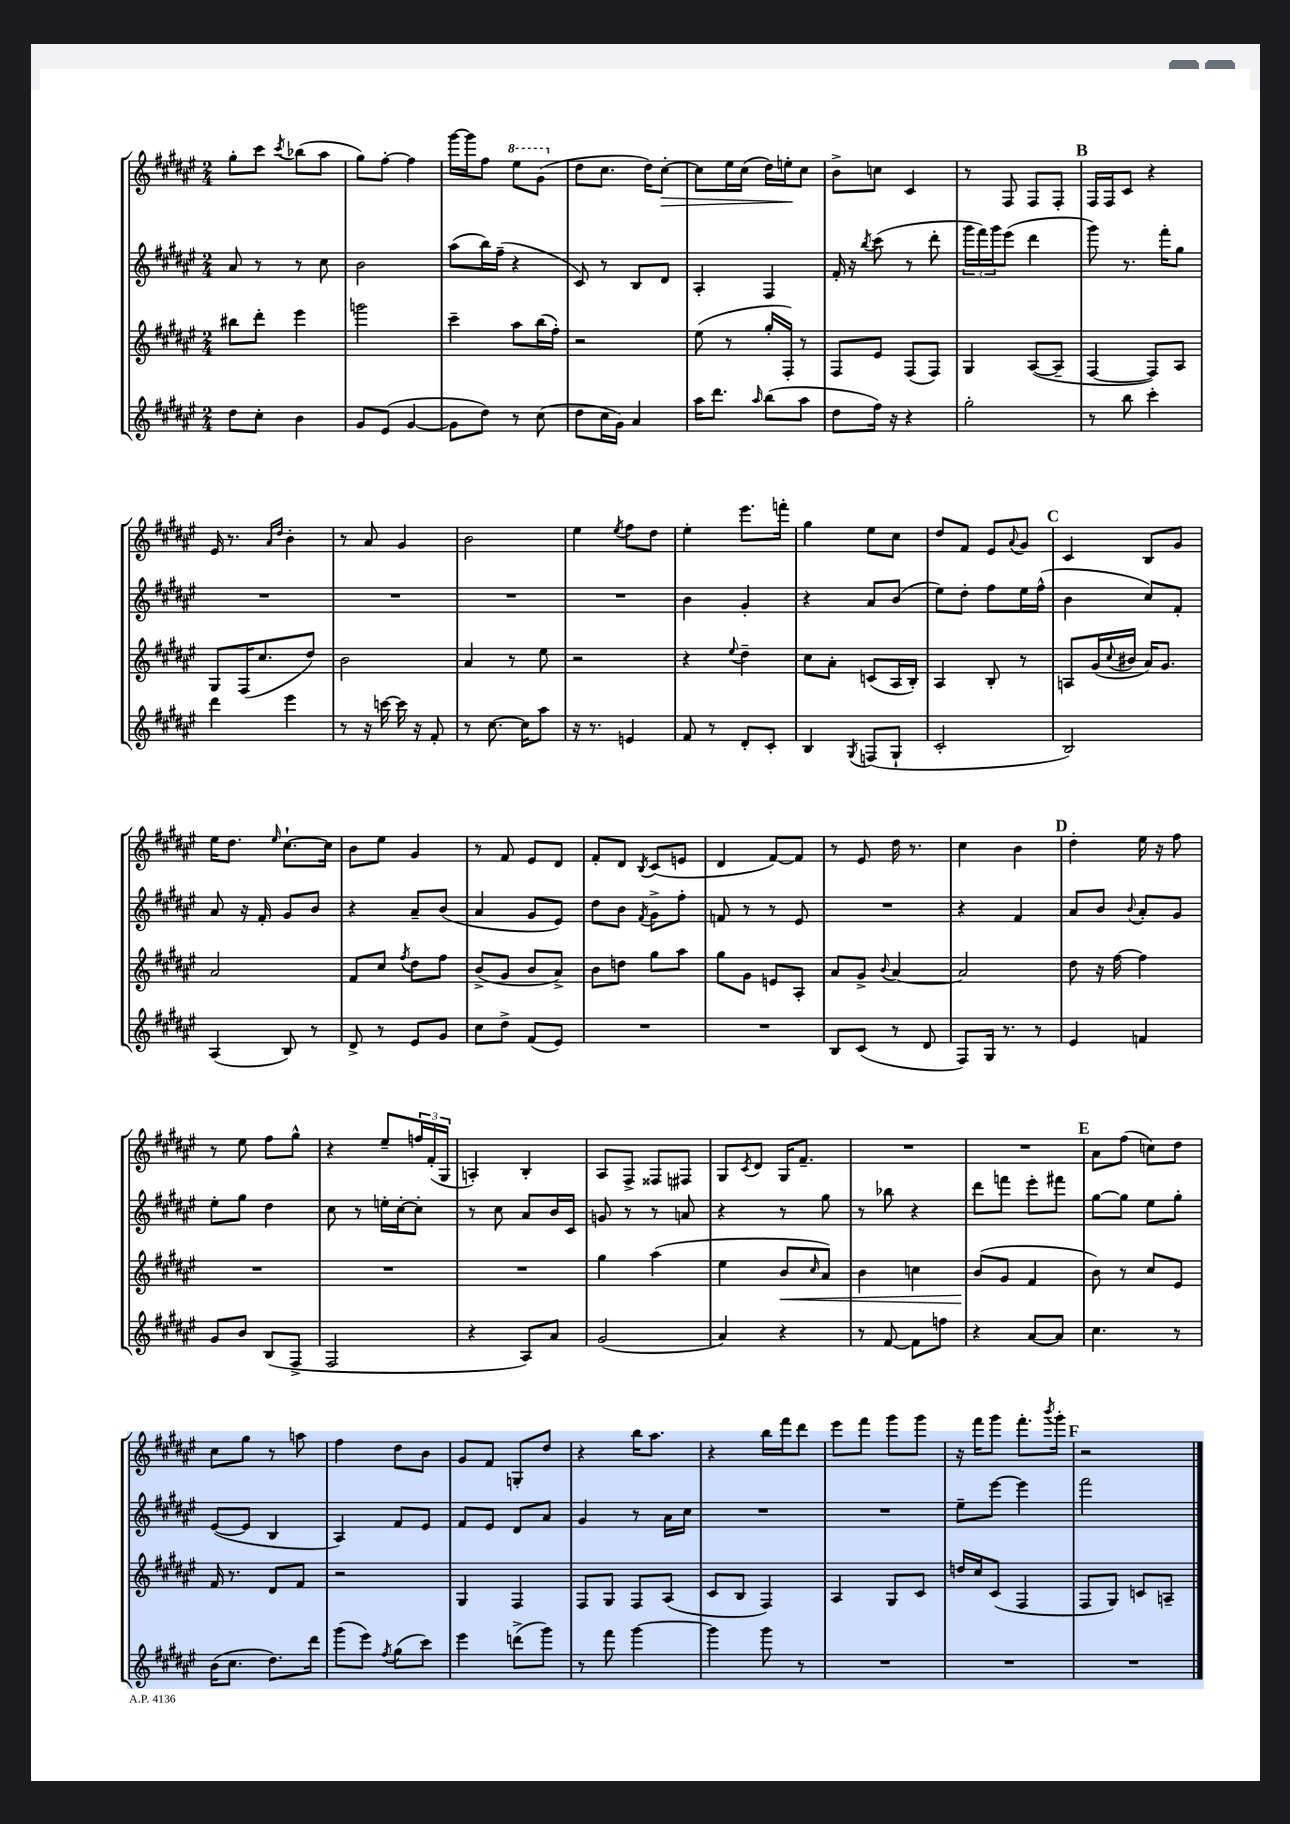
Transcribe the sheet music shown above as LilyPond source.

<<
\new StaffGroup <<
\new Staff = "s0" {
    \clef treble \key fis \major \numericTimeSignature \time 2/4
    gis''8-. cis'''8 \acciaccatura { cis'''8 } bes''8( ais''8 |
    gis''8) fis''8~-. fis''4 |
    gis'''16~ gis'''16 fis''8 \ottava #1 eis'''8 gis''8( \ottava #0 |
    dis''8 cis''8. dis''16) cis''8~-.\> |
    cis''8 eis''16 cis''16( dis''16) e''16-.\! cis''8 |
    b'8-> c''8 cis'4 |
    r8 fis8 fis8 fis8-. |
    \mark \markup { \bold "B" } fis16 fis16 cis'8 r4 |
    eis'16 r8. \grace { ais'16 dis''16 } b'4-. |
    r8 ais'8 gis'4 |
    b'2 |
    eis''4 \acciaccatura { eis''8 } fis''8 dis''8 |
    eis''4-. eis'''8. f'''16-. |
    gis''4 eis''8 cis''8 |
    dis''8 fis'8 eis'8 \appoggiatura { ais'8 } gis'8 |
    \mark \markup { \bold "C" } cis'4 b8 gis'8 |
    eis''16 dis''8. \grace { eis''16 } cis''8.~-! cis''16 |
    b'8 eis''8 gis'4 |
    r8 fis'8 eis'8 dis'8 |
    fis'8-. dis'8 \acciaccatura { b8 } cis'8( e'8 |
    dis'4 fis'8~) fis'8 |
    r8 eis'8 dis''16 r8. |
    cis''4 b'4 |
    \mark \markup { \bold "D" } dis''4-. eis''16 r16 fis''8 |
    r8 eis''8 fis''8 gis''8-^ |
    r4 eis''8-- \tuplet 3/2 { f''16 fis'16-.( gis16 } |
    a4-.) b4-. |
    ais8 fis8-> fisis8 fis8 |
    gis8 \acciaccatura { cis'8 } dis'8 gis16 fis'8.-- |
    R2 |
    R2 |
    \mark \markup { \bold "E" } ais'8 fis''8( c''8) dis''8 |
    cis''8 gis''8 r8 a''8 |
    fis''4 dis''8 b'8 |
    gis'8 fis'8 g8-. dis''8 |
    r4 b''16 ais''8. |
    r4 b''16 fis'''16 dis'''8 |
    eis'''8 fis'''8 gis'''8 gis'''8 |
    r16 fis'''16 gis'''8 fis'''8.-. \acciaccatura { b'''8 } gis'''16-. |
    \mark \markup { \bold "F" } r2 \bar "|." |
}
\new Staff = "s1" {
    \clef treble \key fis \major \numericTimeSignature \time 2/4
    ais'8 r8 r8 cis''8 |
    b'2 |
    ais''8( b''16) fis''16--( r4 |
    cis'8) r8 b8 dis'8 |
    ais4-. fis4 |
    fis'16-. r16 \acciaccatura { b''8 } cis'''8( r8 dis'''8-. |
    \tuplet 3/2 { gis'''16 fis'''16) gis'''16 } eis'''8( dis'''4 |
    \mark \markup { \bold "B" } gis'''8) r8. fis'''16-. gis''8 |
    R2 |
    R2 |
    R2 |
    R2 |
    b'4 gis'4-. |
    r4 ais'8 b'8( |
    eis''8) dis''8-. fis''8 eis''16 fis''16-^( |
    \mark \markup { \bold "C" } b'4 cis''8) fis'8-. |
    ais'8 r16 fis'16-. gis'8 b'8 |
    r4 ais'8-- b'8( |
    ais'4 gis'8 eis'8) |
    dis''8 b'8 \acciaccatura { fis'8 } gis'8-> fis''8-. |
    f'8 r8 r8 eis'8 |
    R2 |
    r4 fis'4 |
    \mark \markup { \bold "D" } ais'8 b'8 \appoggiatura { b'8 } ais'8-. gis'8 |
    eis''8-. gis''8 dis''4 |
    cis''8 r8 e''16-. cis''16~-. cis''8-. |
    r8 cis''8 ais'8 b'16 cis'16 |
    g'8 r8 r8 a'8 |
    r4 r8 gis''8 |
    r8 bes''8 r4 |
    dis'''8 f'''8 eis'''8-. fis'''8 |
    \mark \markup { \bold "E" } gis''8~ gis''8 eis''8 gis''8-. |
    eis'8~( eis'8 b4 |
    ais4) fis'8 eis'8 |
    fis'8 eis'8 dis'8 ais'8 |
    gis'4 r8 ais'16 cis''16 |
    R2 |
    R2 |
    eis''8-- eis'''8~ eis'''4 |
    \mark \markup { \bold "F" } fis'''2 \bar "|." |
}
\new Staff = "s2" {
    \clef treble \key fis \major \numericTimeSignature \time 2/4
    bis''8 dis'''8-. eis'''4 |
    g'''2 |
    cis'''4-- ais''8 b''16( fis''16-.) |
    r2 |
    eis''8( r8 gis''16-. fis16-.) r8 |
    fis8 eis'8 fis8( fis8) |
    gis4 ais8~( ais8-- |
    \mark \markup { \bold "B" } fis4~ fis8) ais8 |
    gis8 fis16( cis''8. dis''8) |
    b'2 |
    ais'4 r8 eis''8 |
    r2 |
    r4 \appoggiatura { eis''8 } dis''4-- |
    cis''8 ais'8-. c'8( ais16 b16-.) |
    ais4 b8-. r8 |
    \mark \markup { \bold "C" } a8 gis'16( \appoggiatura { cis''8 } bis'16 ais'16) gis'8. |
    ais'2 |
    fis'8 cis''8 \acciaccatura { fis''8 } dis''8 fis''8 |
    b'8->( gis'8 b'8 ais'8->) |
    b'8 d''8 gis''8 ais''8 |
    gis''8 gis'8 e'8 ais8-. |
    ais'8 gis'8-> \appoggiatura { b'8 } ais'4~ |
    ais'2 |
    \mark \markup { \bold "D" } dis''8 r16 fis''16~ fis''4 |
    R2 |
    R2 |
    R2 |
    gis''4 ais''4( |
    eis''4 b'8\< \grace { cis''16 } ais'8) |
    b'4 c''4 |
    b'8\!( gis'8 fis'4 |
    \mark \markup { \bold "E" } b'8) r8 cis''8 eis'8 |
    fis'16 r8. dis'8 fis'8 |
    r2 |
    gis4 fis4 |
    fis8 gis8 fis8 ais8( |
    cis'8 b8 fis4) |
    ais4 gis8 cis'8 |
    d''16 cis''16 cis'8( fis4 |
    \mark \markup { \bold "F" } fis8 gis8) c'8 a8-- \bar "|." |
}
\new Staff = "s3" {
    \clef treble \key fis \major \numericTimeSignature \time 2/4
    dis''8 cis''8-. b'4 |
    gis'8 eis'8( gis'4~ |
    gis'8 dis''8) r8 cis''8( |
    dis''8 cis''16 gis'16) ais'4 |
    ais''16 dis'''8. \grace { ais''16 } b''8( ais''8 |
    dis''8 fis''16) r16 r4 |
    gis''2-. |
    \mark \markup { \bold "B" } r8 b''8 cis'''4-. |
    dis'''4 eis'''4 |
    r8 r16 c'''16~ c'''16 r16 fis'8-. |
    r8 cis''8.~ cis''16 ais''8 |
    r16 r8. e'4 |
    fis'8 r8 dis'8-. cis'8-. |
    b4 \acciaccatura { gis8 } f8( gis8-! |
    cis'2-. |
    \mark \markup { \bold "C" } b2) |
    ais4( b8) r8 |
    dis'8-> r8 eis'8 gis'8 |
    cis''8 dis''8-> fis'8( eis'8) |
    R2 |
    R2 |
    b8 cis'8( r8 dis'8 |
    fis8) gis16 r8. r8 |
    \mark \markup { \bold "D" } eis'4 f'4 |
    gis'8 b'8 b8( fis8-> |
    fis2 |
    r4 ais8) ais'8 |
    gis'2( |
    ais'4) r4 |
    r8 fis'8~ fis'8 f''8 |
    r4 ais'8~ ais'8 |
    \mark \markup { \bold "E" } cis''4. r8 |
    b'16( cis''8. dis''8.) dis'''16 |
    gis'''8( eis'''8) \acciaccatura { fis''8 } gis''8( cis'''8) |
    eis'''4 d'''8->( gis'''8) |
    r8 fis'''8 gis'''4~ |
    gis'''4 gis'''8 r8 |
    R2 |
    R2 |
    \mark \markup { \bold "F" } R2 \bar "|." |
}
>>
>>
\layout { \context { \Score \remove "Bar_number_engraver" } }
